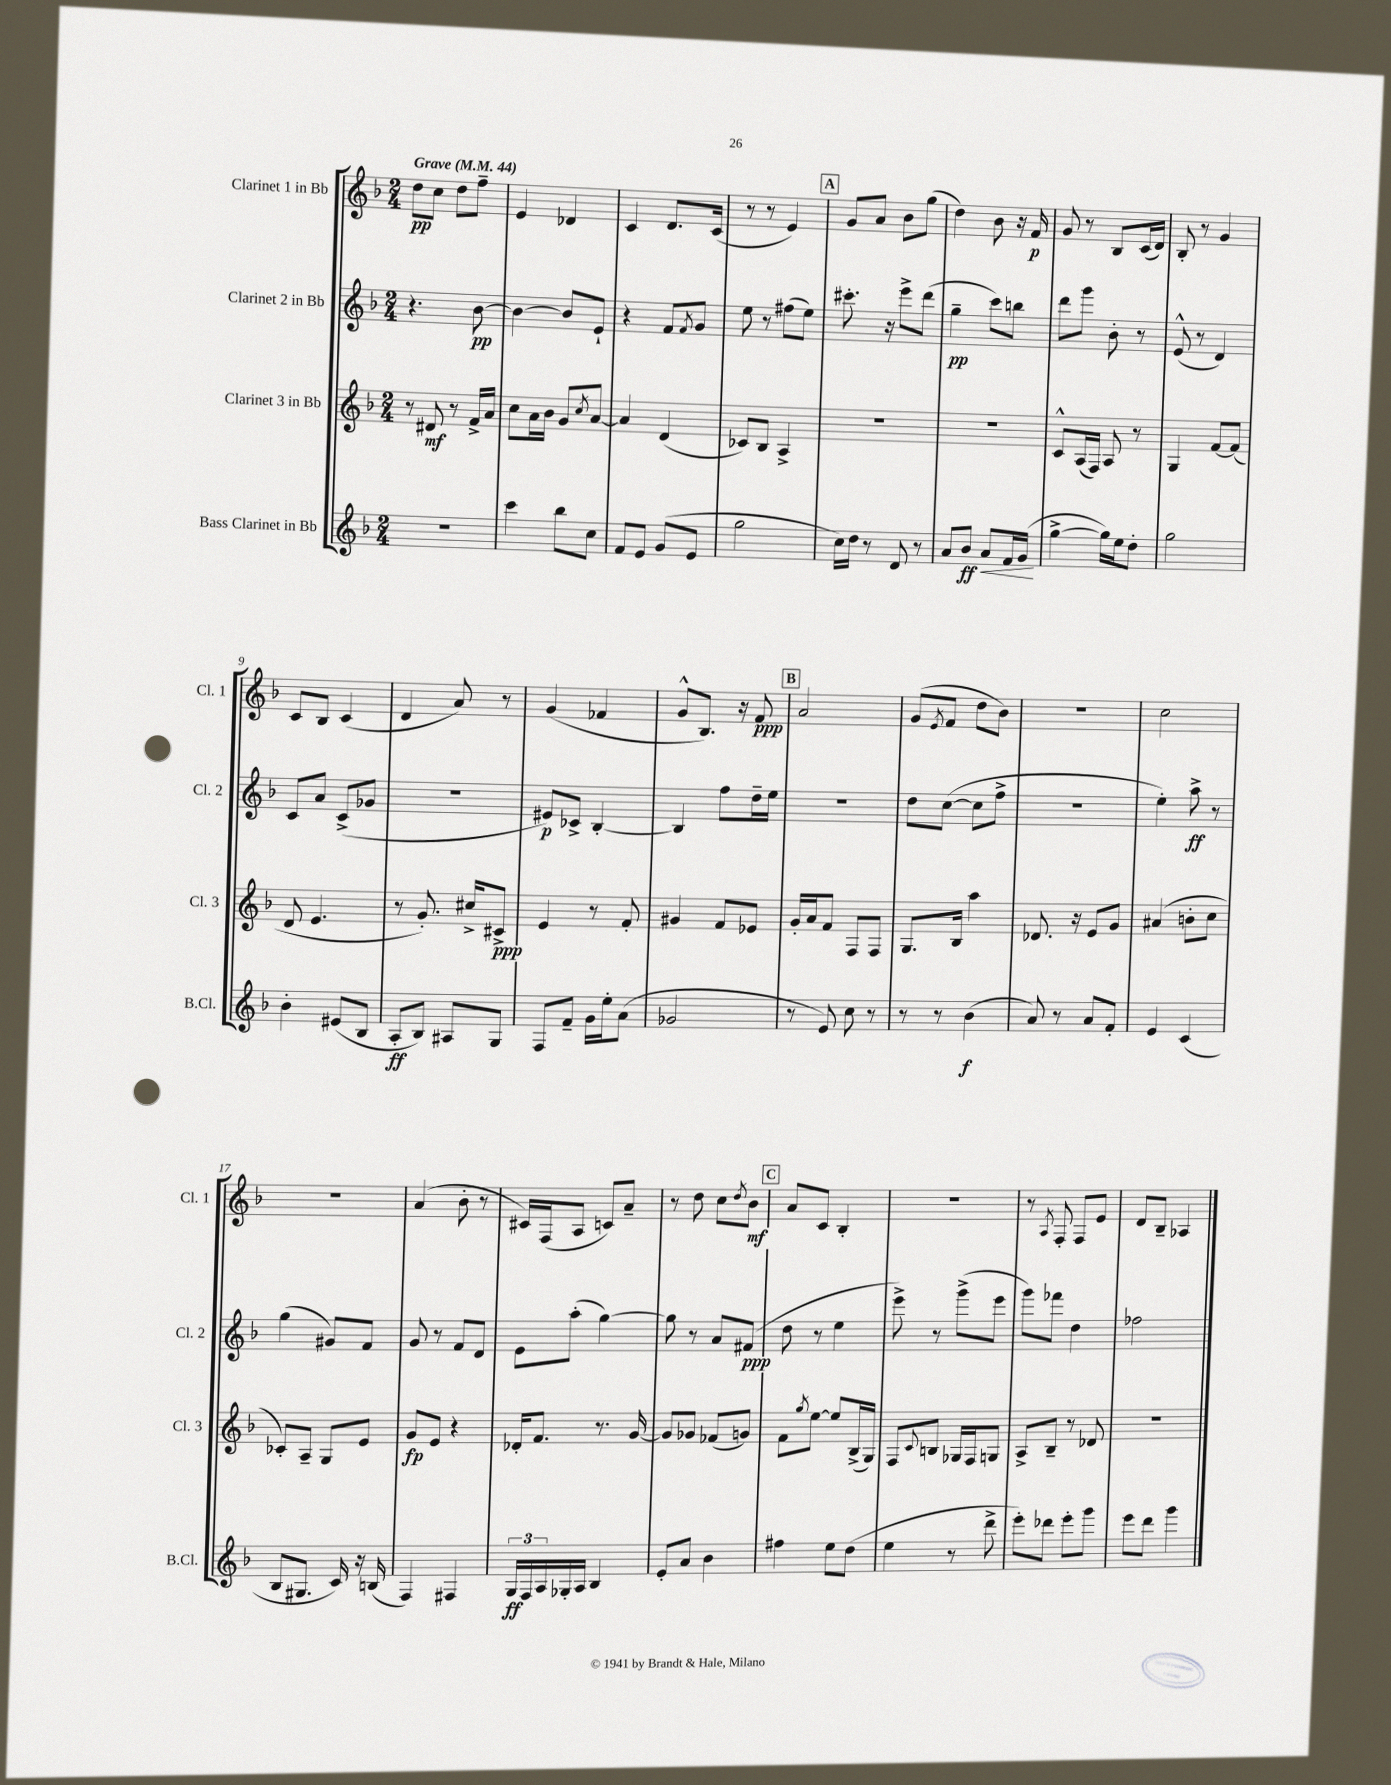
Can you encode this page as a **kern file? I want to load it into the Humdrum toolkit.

**kern	**kern	**kern	**kern
*staff4	*staff3	*staff2	*staff1
*clefG2	*clefG2	*clefG2	*clefG2
*k[b-]	*k[b-]	*k[b-]	*k[b-]
*M2/4	*M2/4	*M2/4	*M2/4
*MM44	*MM44	*MM44	*MM44
2r	8r	4.r	8dd
.	8d#	.	8cc
.	8r	.	8dd
.	16f^	[8b-	8ff~
.	16a	.	.
=	=	=	=
4ccc	8cc	4b-_	4e
.	16a	.	.
.	16b-	.	.
8bb-	8g	8b-]	4d-
.	8qcc	.	.
8cc	[8a	8e`	.
=	=	=	=
8f	4a]	4r	4c
8e	.	.	.
(8g	(4d	8f	8.d
.	.	8qf	.
8e	.	8g	.
.	.	.	(16c
=	=	=	=
2gg	8c-)	8ee	8r
.	8B-	8r	8r
.	4A^	(8ff#	4e)
.	.	8ee)	.
=	=	=	=
16cc)	2r	8.ccc#'	8g
16dd	.	.	.
8r	.	.	8a
.	.	16r	.
8d	.	8eee^	8b-
8r	.	(8ddd	(8gg
=	=	=	=
8a	2r	4gg~	4dd)
8b-	.	.	.
8a	.	8ccc)	8b-
16f	.	8bb	16r
(16g	.	.	16f
=	=	=	=
[4gg^	8c^^	8ddd	8g
.	(16A	8ggg	8r
.	16F)	.	.
16gg])	8A	8b-'	8B-
16ee	.	.	.
8dd'	8r	8r	(16c
.	.	.	16d)
=	=	=	=
2gg	4G	(8e^^	8B-'
.	.	8r	8r
.	[8f	4d)	4g
.	(8f]	.	.
=	=	=	=
4b-'	8d	8c	8c
.	4.e	8a	8B-
(8e#	.	(8c^	(4c
8B-	.	8g-	.
=	=	=	=
8A'	8r	2r	4d
8B-)	8.g')	.	.
8A#	.	.	8a)
.	16cc#^	.	.
8G	8c#^	.	8r
=	=	=	=
8F	4e	8e#)	(4g
8f~	.	8c-^	.
16g	8r	[4B-'	4f-
16ee'	.	.	.
(8a	8f'	.	.
=	=	=	=
2g-	4g#	4B-]	8g^^
.	.	.	8.B-)
.	8f	8ff	.
.	.	.	16r
.	8e-	16dd~	8f
.	.	16ee	.
=	=	=	=
8r	16g'	2r	2a
.	16a	.	.
8e)	8f	.	.
8cc	8F	.	.
8r	8F	.	.
=	=	=	=
8r	8.G	8dd	(8g
.	.	.	8qe
8r	.	([8cc	8f
.	16B-	.	.
(4b-	4aa	8cc]	8dd
.	.	8ff^	8b-)
=	=	=	=
8a)	8.d-	2r	2r
8r	.	.	.
.	16r	.	.
8a	8e	.	.
8f'	8g	.	.
=	=	=	=
4e	(4a#	4ee')	2cc
(4c	8b'	8aa^	.
.	8cc	8r	.
=	=	=	=
8B-	8c-')	(4gg	2r
8.G#	8A~	.	.
.	8G	8g#)	.
16c)	.	.	.
16r	8e	8f	.
(16B	.	.	.
=	=	=	=
4F)	8g	8g	(4a
.	8e	8r	.
4F#	4r	8f	8b-'
.	.	8d	8r
=	=	=	=
24G	16d-'	8e	16c#)
24F	.	.	.
.	8.f	.	(16F
24A	.	.	.
16G-'	.	(8aa'	8A
16A	.	.	.
4B-	8.r	[4gg)	8c)
.	.	.	8a~
.	[16g	.	.
=	=	=	=
8e'	8g]	8gg]	8r
8a	8g-	8r	8dd
4b-	(8f-	8a	8cc
.	.	.	8qdd
.	8g)	(8f#	8b-
=	=	=	=
4ff#	8f	8dd	8a
.	8qgg	.	.
.	[8ee	8r	8c
8ee	8ee]	4ee	4B-'
(8dd	(16B-^	.	.
.	16G)	.	.
=	=	=	=
4ee	8F	8eee^)	2r
.	8qqc	.	.
.	8B	8r	.
8r	16G-	(8ggg^	.
.	16F	.	.
8ddd^	8G	8eee	.
=	=	=	=
8eee')	8A^	8ggg)	8r
.	.	.	8qA
8ddd-	8B-~	8fff-	8F'
8eee'	8r	4dd	8F
8ggg	8d-	.	8e
=	=	=	=
8eee	2r	2ff-	8d
8ddd	.	.	8B-~
4ggg	.	.	4A-
==	==	==	==
*-	*-	*-	*-
